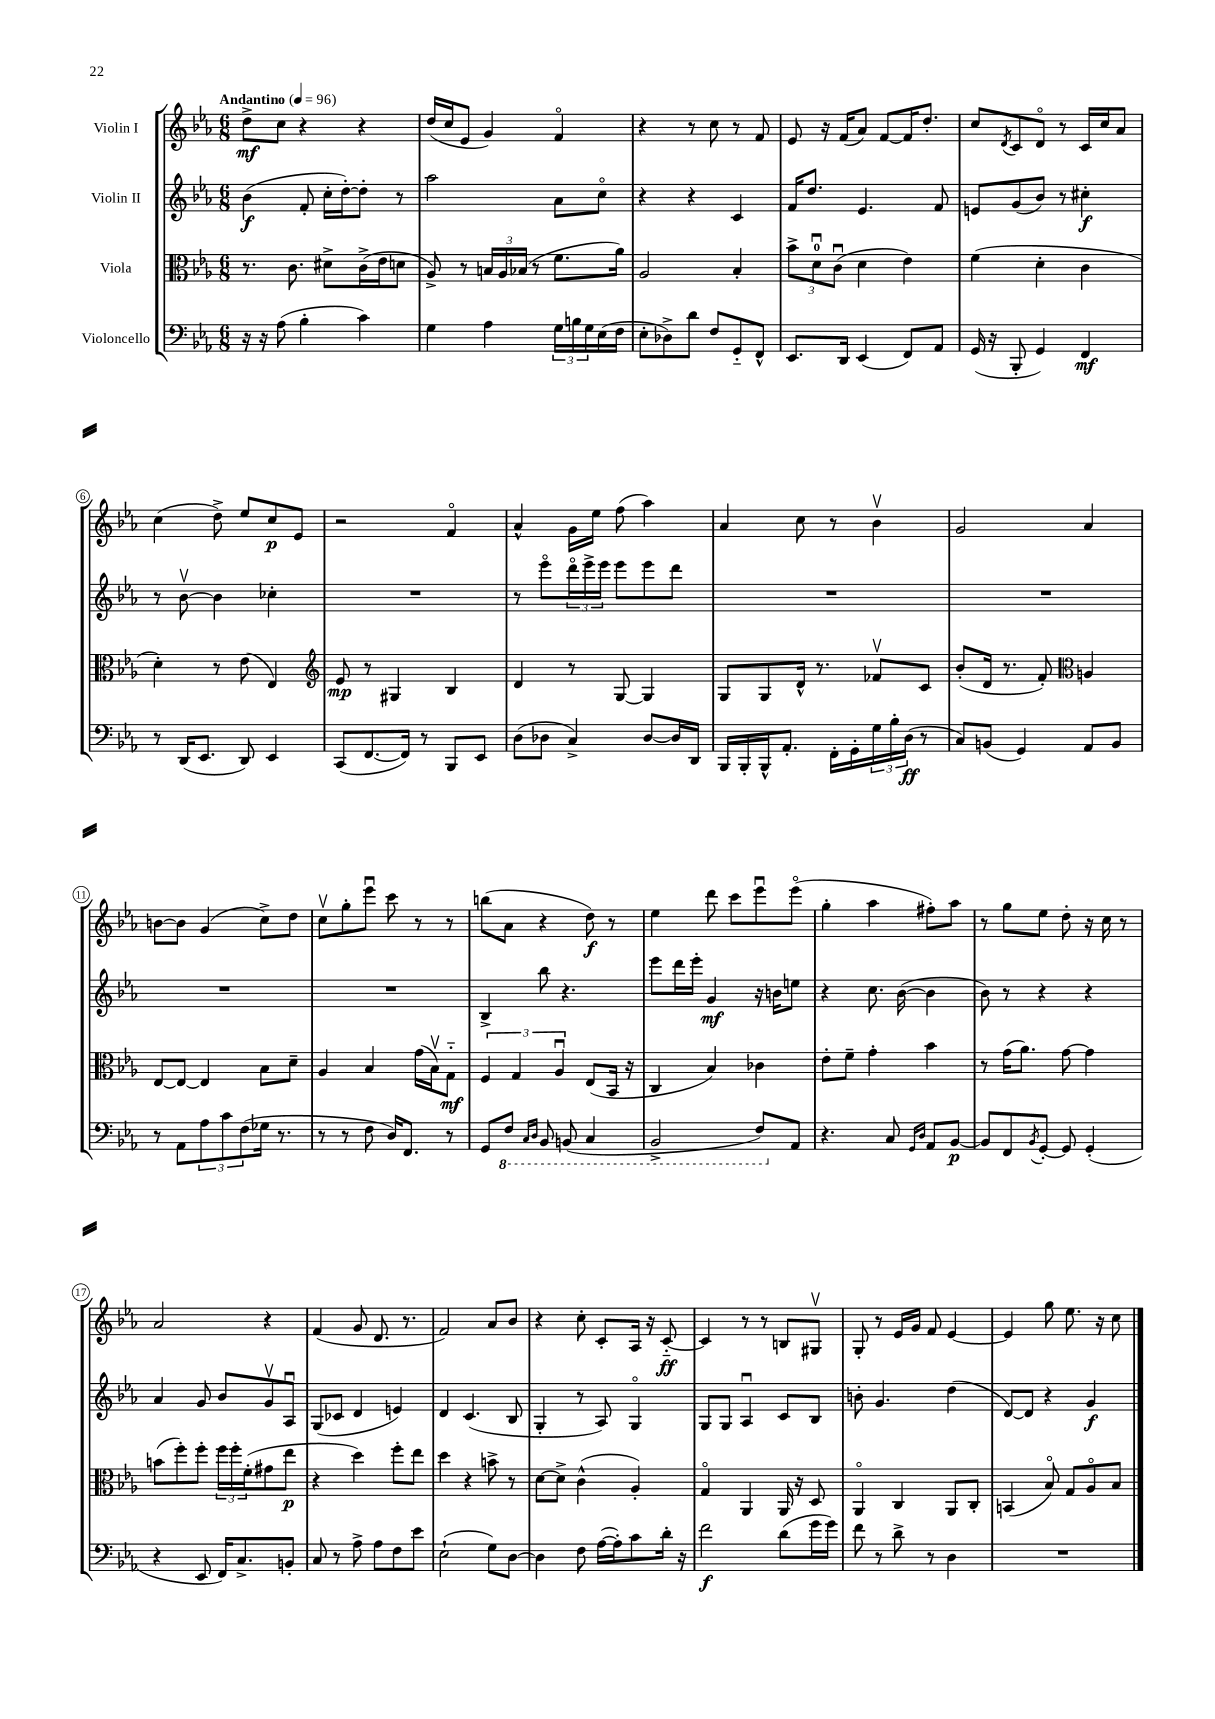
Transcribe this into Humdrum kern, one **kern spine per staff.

**kern	**dynam	**kern	**dynam	**kern	**dynam	**kern	**dynam
*part4	*part4	*part3	*part3	*part2	*part2	*part1	*part1
*staff4	*staff4	*staff3	*staff3	*staff2	*staff2	*staff1	*staff1
*I"Violoncello	*	*I"Viola	*	*I"Violin II	*	*I"Violin I	*
*clefF4	*	*clefC3	*	*clefG2	*	*clefG2	*
*k[b-e-a-]	*	*k[b-e-a-]	*	*k[b-e-a-]	*	*k[b-e-a-]	*
*M6/8	*	*M6/8	*	*M6/8	*	*M6/8	*
*MM96	*	*MM96	*	*MM96	*	*MM96	*
=1	=1	=1	=1	=1	=1	=1	=1
!	!	!	!	!	!	!LO:TX:a:B:t=Andantino	!
16r	.	8.r	.	(4b-\	f	8dd^\L	mf
16r	.	.	.	.	.	.	.
(8A-\	.	.	.	.	.	8cc\J	.
.	.	8.c\	.	.	.	.	.
4B-'\	.	.	.	8f'/	.	4r	.
.	.	8d#X^\L	.	16cc'\LL	.	.	.
.	.	.	.	[16dd'\J)	.	.	.
4c\)	.	(16c^\L	.	8dd'\J]	.	4r	.
.	.	16e-\J	.	.	.	.	.
.	.	8dn\J	.	8r	.	.	.
=2	=2	=2	=2	=2	=2	=2	=2
4G\	.	8A-^/)	.	2aa-\	.	(16dd/LL	.
.	.	.	.	.	.	16cc/J	.
.	.	8r	.	.	.	8e-/J	.
4A-\	.	24Bn/LL	.	.	.	4g/)	.
.	.	24A-/	.	.	.	.	.
.	.	(24B-X/JJ	.	.	.	.	.
.	.	8r	.	.	.	.	.
24G\LL	.	8.f\L	.	8a-\L	.	4f/	.
24Bn\	.	.	.	.	.	.	.
24G\	.	.	.	.	.	.	.
(16E-\	.	.	.	8cc\J	.	.	.
16F\JJ	.	16a-\Jk)	.	.	.	.	.
=3	=3	=3	=3	=3	=3	=3	=3
8E-'\L	.	2A-/	.	4r	.	4r	.
8D-X^\)	.	.	.	.	.	.	.
8d\J	.	.	.	4r	.	8r	.
8F/L	.	.	.	.	.	8cc\	.
8GG/	.	4B-'/	.	4c/	.	8r	.
8FF^^/J	.	.	.	.	.	8f/	.
=4	=4	=4	=4	=4	=4	=4	=4
8.EE-/L	.	12b-^\L	.	16f/KL	.	8e-/	.
.	.	.	.	8.dd/J	.	.	.
.	.	12du\	.	.	.	.	.
.	.	.	.	.	.	16r	.
.	.	(12cu\J	.	.	.	.	.
16DD/Jk	.	.	.	.	.	(16f/KL	.
(4EE-/	.	4d\	.	4.e-/	.	8a-/J)	.
.	.	.	.	.	.	[8f/L	.
8FF/L)	.	4e-\)	.	.	.	16f/K]	.
.	.	.	.	.	.	8.dd'/J	.
8AA-/J	.	.	.	8f/	.	.	.
=5	=5	=5	=5	=5	=5	=5	=5
(16GG/	.	(4f\	.	8en/L	.	8cc/L	.
16r	.	.	.	.	.	.	.
.	.	.	.	.	.	8qd/	.
8BBB-'/	.	.	.	(8g/	.	8c/	.
4GG/)	.	4d'\	.	8b-/J)	.	8d/J	.
.	.	.	.	8r	.	8r	.
4FF/	mf	4c\	.	4cc#X'\	f	16c/LL	.
.	.	.	.	.	.	16cc/J	.
.	.	.	.	.	.	8a-/J	.
!!LO:LB:g=z
=6	=6	=6	=6	=6	=6	=6	=6
8r	.	4d'\)	.	8r	.	(4cc\	.
(16DD/KL	.	.	.	[8b-v\	.	.	.
8.EE-/J	.	.	.	.	.	.	.
.	.	8r	.	4b-\]	.	8dd^\)	.
8DD/)	.	(8e-\	.	.	.	8ee-/L	.
4EE-/	.	4E-/)	.	4cc-X'\	.	8cc/	p
.	.	.	.	.	.	8e-/J	.
=7	=7	=7	=7	=7	=7	=7	=7
*	*	*clefG2	*	*	*	*	*
(8CC/L	.	8e-/	mp	2.r	.	2r	.
[8.FF/	.	8r	.	.	.	.	.
.	.	4G#X/	.	.	.	.	.
16FF/Jk])	.	.	.	.	.	.	.
8r	.	.	.	.	.	.	.
8BBB-/L	.	4B-/	.	.	.	4f/	.
8EE-/J	.	.	.	.	.	.	.
=8	=8	=8	=8	=8	=8	=8	=8
(8D\L	.	4d/	.	8r	.	4a-^^/	.
8D-X\J	.	.	.	8eee-\L	.	.	.
4C^/)	.	8r	.	24ddd\L	.	16g\LL	.
.	.	.	.	24eee-^\	.	.	.
.	.	.	.	.	.	16ee-\JJ	.
.	.	.	.	24eee-\JJ	.	.	.
.	.	[8G/	.	8eee-\L	.	(8ff\	.
[8D-/L	.	4G/]	.	8eee-\	.	4aa-\)	.
16D-/L]	.	.	.	8ddd\J	.	.	.
16DD/JJ	.	.	.	.	.	.	.
=9	=9	=9	=9	=9	=9	=9	=9
16BBB-/LL	.	8G/L	.	2.r	.	4a-/	.
16BBB-'/	.	.	.	.	.	.	.
16BBB-^^/J	.	8G/	.	.	.	.	.
8.AA-'/J	.	.	.	.	.	.	.
.	.	16d^^/Jk	.	.	.	8cc\	.
.	.	8.r	.	.	.	.	.
16FF'\LL	.	.	.	.	.	8r	.
16GG'\	.	.	.	.	.	.	.
24G\	.	8f-Xv/L	.	.	.	4b-v\	.
24B-'\	.	.	.	.	.	.	.
(24D\JJ	ff	.	.	.	.	.	.
8r	.	8c/J	.	.	.	.	.
=10	=10	=10	=10	=10	=10	=10	=10
8C/L)	.	(8b-'/L	.	2.r	.	2g/	.
(8BBn/J	.	16d/Jk	.	.	.	.	.
.	.	8.r	.	.	.	.	.
4GG/)	.	.	.	.	.	.	.
.	.	8f'/)	.	.	.	.	.
*	*	*clefC3	*	*	*	*	*
8AA-/L	.	4An/	.	.	.	4a-/	.
8BB/J	.	.	.	.	.	.	.
!!LO:LB:g=z
=11	=11	=11	=11	=11	=11	=11	=11
8r	.	[8E-/L	.	2.r	.	[8bn\L	.
8AA-\L	.	8E-/J_	.	.	.	8b\J]	.
12A-\	.	4E-/]	.	.	.	(4g/	.
12c\	.	.	.	.	.	.	.
(12F\	.	.	.	.	.	.	.
16G-X\Jk	.	8B-\L	.	.	.	8cc^\L)	.
8.r	.	.	.	.	.	.	.
.	.	8d~\J	.	.	.	8dd\J	.
=12	=12	=12	=12	=12	=12	=12	=12
8r	.	4A-/	.	2.r	.	8ccv\L	.
8r	.	.	.	.	.	8gg'\	.
8F\	.	4B-/	.	.	.	8eee-u\J	.
16D/KL)	.	.	.	.	.	8ccc\	.
8.FF/J	.	.	.	.	.	.	.
.	.	(16g\LL	.	.	.	8r	.
.	.	16B-v\J)	.	.	.	.	.
8r	.	8G\J	mf	.	.	8r	.
=13	=13	=13	=13	=13	=13	=13	=13
8GG/L	.	6F/	.	4B-^/	.	(8bbn\L	.
*8ba	*	*	*	*	*	*	*
8FF/J	.	.	.	.	.	8a-\J	.
.	.	6G/	.	.	.	.	.
16qqCC/LL	.	.	.	.	.	.	.
16qqDD/JJ	.	.	.	.	.	.	.
8BBB-/	.	.	.	8bb-\	.	4r	.
.	.	6A-u/	.	.	.	.	.
(8BBBn/	.	.	.	4.r	.	.	.
4CC/	.	(8E-/L	.	.	.	8dd\)	f
.	.	16BB-/Jk	.	.	.	8r	.
.	.	16r	.	.	.	.	.
=14	=14	=14	=14	=14	=14	=14	=14
2BBB-^/	.	4C/	.	8eee-\L	.	4ee-\	.
.	.	.	.	16ddd\L	.	.	.
.	.	.	.	16eee-'\JJ	.	.	.
.	.	4B-/)	.	4g/	mf	8ddd\	.
.	.	.	.	.	.	8ccc\L	.
8FF/L)	.	4c-X\	.	16r	.	8eee-u\	.
.	.	.	.	16bn\KL	.	.	.
*X8ba	*	*	*	*	*	*	*
8AA-/J	.	.	.	8een\J	.	(8eee-\J	.
=15	=15	=15	=15	=15	=15	=15	=15
4.r	.	8e-'\L	.	4r	.	4gg'\	.
.	.	8f~\J	.	.	.	.	.
.	.	4g'\	.	8.cc\	.	4aa-\	.
8C/	.	.	.	.	.	.	.
.	.	.	.	([16b-\	.	.	.
16qqGG/LL	.	.	.	.	.	.	.
16qqD/JJ	.	.	.	.	.	.	.
8AA-/L	.	4b-\	.	4b-\]	.	8ff#X'\L)	.
[8BB-/J	p	.	.	.	.	8aa-\J	.
=16	=16	=16	=16	=16	=16	=16	=16
8BB-/L]	.	8r	.	8b-\)	.	8r	.
8FF/	.	(16g\KL	.	8r	.	8gg\L	.
.	.	8.a-\J)	.	.	.	.	.
8qBB-/	.	.	.	.	.	.	.
[8GG'/J	.	.	.	4r	.	8ee-\J	.
8GG/]	.	[8g\	.	.	.	8dd'\	.
(4GG'/	.	4g\]	.	4r	.	16r	.
.	.	.	.	.	.	16cc\	.
.	.	.	.	.	.	8r	.
!!LO:LB:g=z
=17	=17	=17	=17	=17	=17	=17	=17
4r	.	(8bn\L	.	4a-/	.	2a-/	.
.	.	8ff'\)	.	.	.	.	.
8EE-/	.	8ff'\J	.	8g/	.	.	.
16FF/KL)	.	24ff\LL	.	8b-/L	.	.	.
.	.	24ff'\	.	.	.	.	.
8.C^/	.	.	.	.	.	.	.
.	.	(24f'\J	.	.	.	.	.
.	.	8g#X\	.	8gv/	.	4r	.
8BBn'/J	.	8ee-\J	p	8A-u/J	.	.	.
=18	=18	=18	=18	=18	=18	=18	=18
8C/	.	4r	.	(8G/L	.	(4f/	.
8r	.	.	.	8c-X/J	.	.	.
8A-^\	.	4dd\)	.	4d/	.	8g/	.
8A-\L	.	.	.	.	.	8.d/	.
8F\	.	8ff'\L	.	4en/)	.	.	.
.	.	.	.	.	.	8.r	.
8e-\J	.	8ee-\J	.	.	.	.	.
=19	=19	=19	=19	=19	=19	=19	=19
(2E-`\	.	4dd\	.	4d/	.	2f/)	.
.	.	4r	.	(4.c/	.	.	.
8G\L)	.	8bn^\	.	.	.	8a-/L	.
[8D\J	.	8r	.	8B-/	.	8b-/J	.
=20	=20	=20	=20	=20	=20	=20	=20
4D\]	.	[8d\L	.	4G'/	.	4r	.
.	.	8d^\J]	.	.	.	.	.
8F\	.	(4c^^\	.	8r	.	8cc'\	.
([16A-\LL	.	.	.	8A-/)	.	8c'/L	.
16A-'\J])	.	.	.	.	.	.	.
8c\	.	4A-'/)	.	4G/	.	16A-/Jk	.
.	.	.	.	.	.	16r	.
16d'\Jk	.	.	.	.	.	[8c/	ff
16r	.	.	.	.	.	.	.
=21	=21	=21	=21	=21	=21	=21	=21
2f\	f	4G/	.	8G/L	.	4c/]	.
.	.	.	.	8G/J	.	.	.
.	.	4AA-/	.	4A-u/	.	8r	.
.	.	.	.	.	.	8r	.
(8d\L	.	16AA-/	.	8c/L	.	8Bn/L	.
.	.	16r	.	.	.	.	.
16g\L	.	8D/	.	8B-/J	.	8G#Xv/J	.
16g\JJ)	.	.	.	.	.	.	.
=22	=22	=22	=22	=22	=22	=22	=22
8f\	.	4AA-/	.	8bn'\	.	8G'/	.
8r	.	.	.	4.g/	.	8r	.
8d^\	.	4C/	.	.	.	16e-/LL	.
.	.	.	.	.	.	16g/JJ	.
8r	.	.	.	.	.	8f/	.
4D\	.	8AA-/L	.	(4dd\	.	[4e-/	.
.	.	8C'/J	.	.	.	.	.
=23	=23	=23	=23	=23	=23	=23	=23
2.r	.	(4BBn/	.	[8d/L)	.	4e-/]	.
.	.	.	.	8d/J]	.	.	.
.	.	8B-/)	.	4r	.	8gg\	.
.	.	8G/L	.	.	.	8.ee-\	.
.	.	8A-/	.	4g/	f	.	.
.	.	.	.	.	.	16r	.
.	.	8B-/J	.	.	.	8cc\	.
==	==	==	==	==	==	==	==
*-	*-	*-	*-	*-	*-	*-	*-
